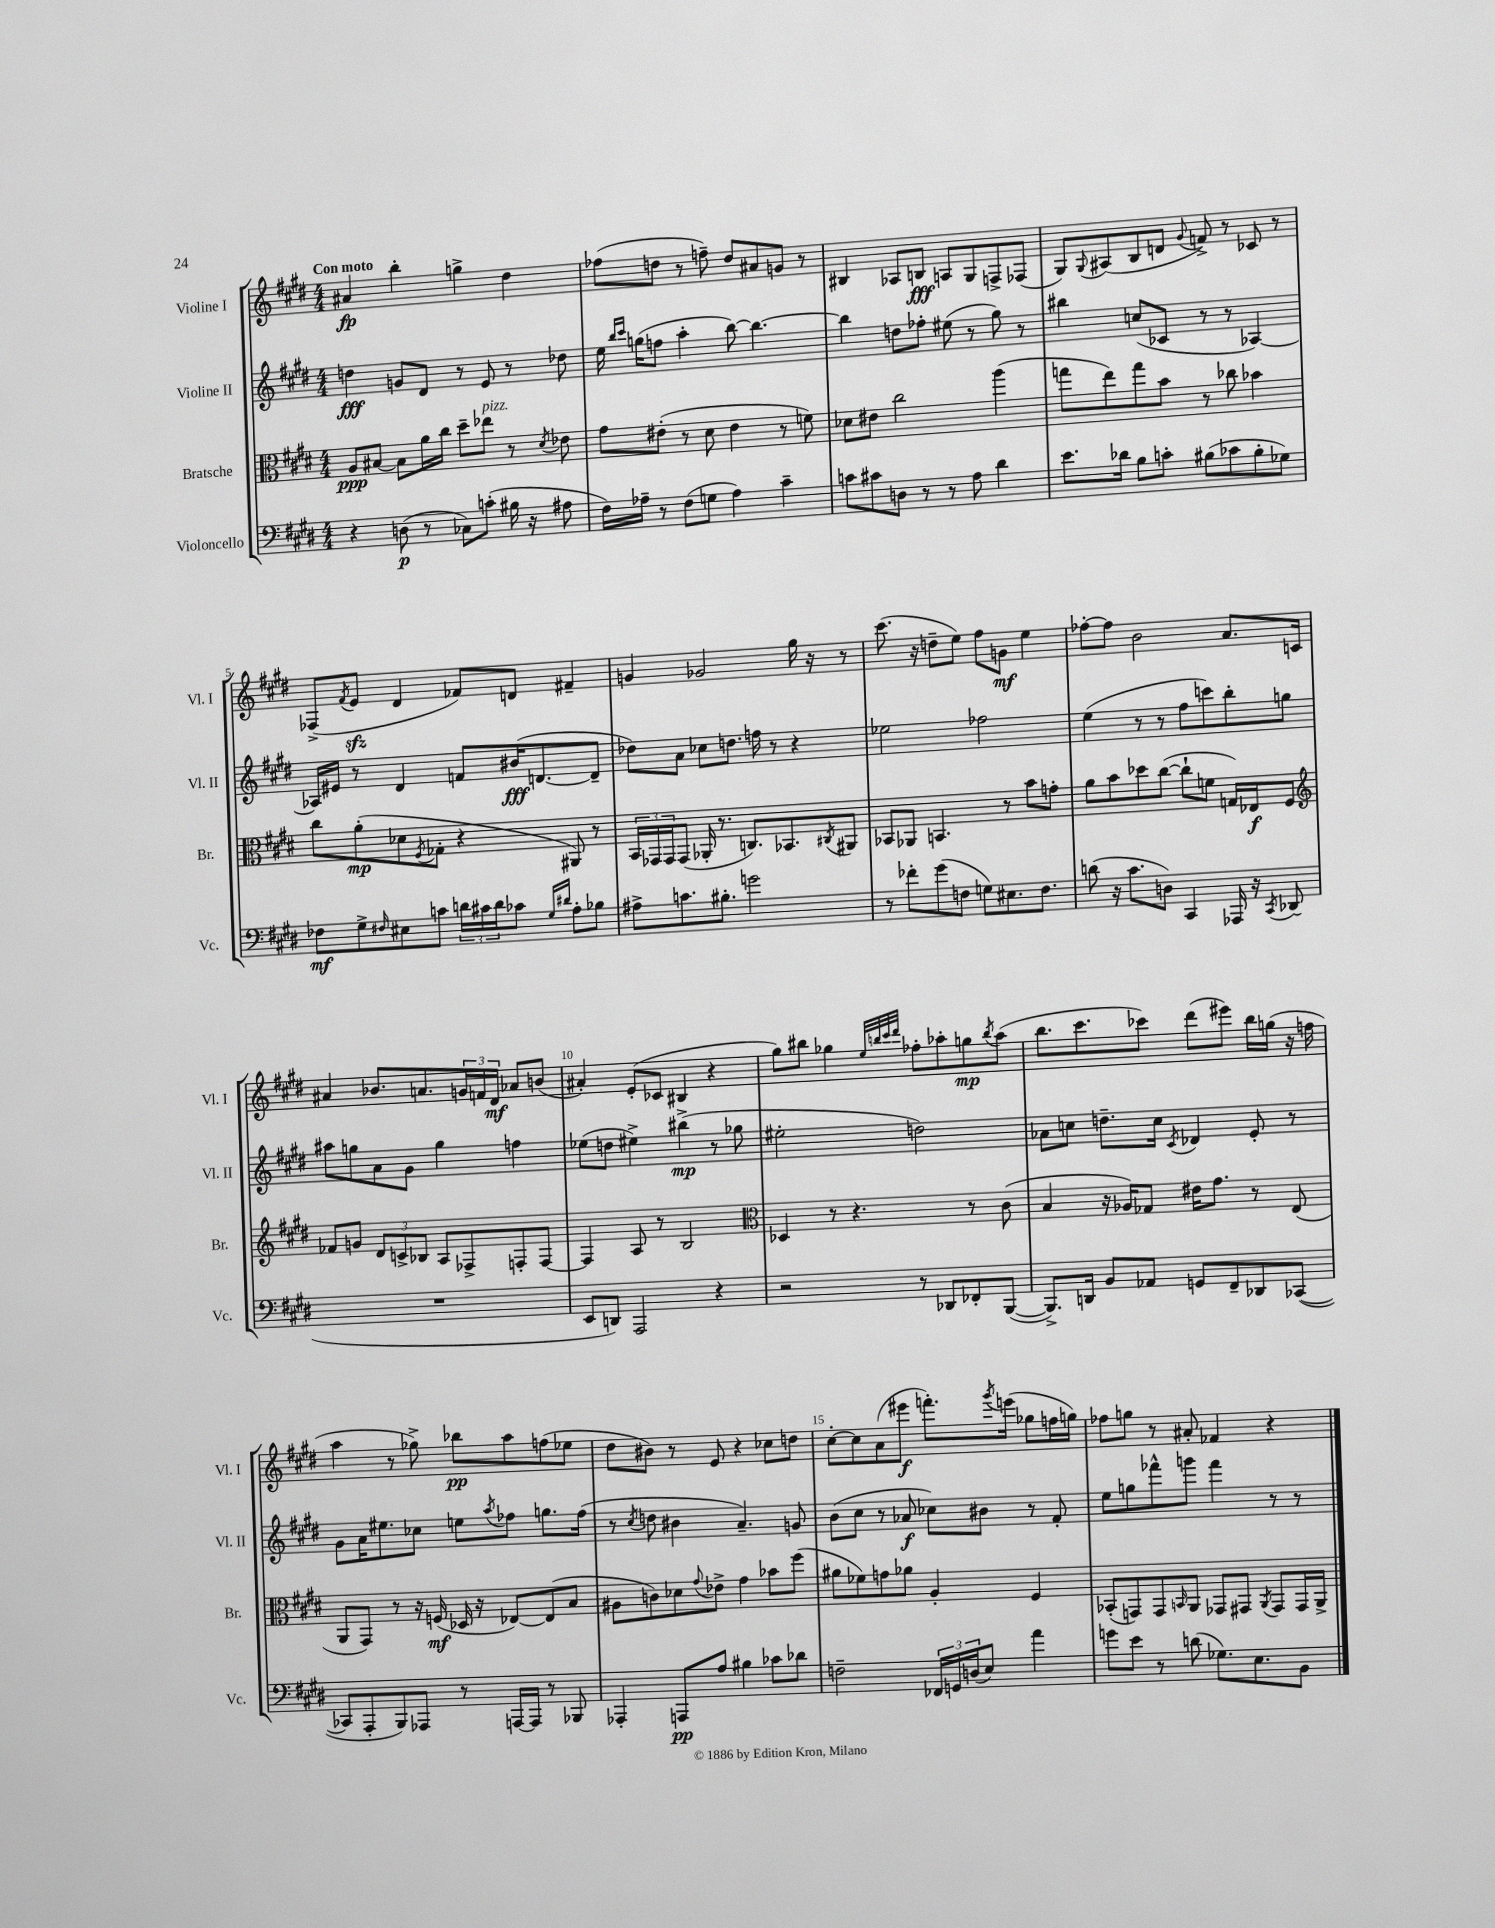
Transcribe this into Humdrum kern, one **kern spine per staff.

**kern	**kern	**kern	**kern
*staff4	*staff3	*staff2	*staff1
*clefF4	*clefC3	*clefG2	*clefG2
*k[f#c#g#d#]	*k[f#c#g#d#]	*k[f#c#g#d#]	*k[f#c#g#d#]
*M4/4	*M4/4	*M4/4	*M4/4
4r	8A	4dd	4a#
.	[8B#	.	.
(8D	8B#]	8g	4bb'
8r	16a	8d#	.
.	16cc#	.	.
8C-)	8dd#~	8r	4gg^
(8c'	8ee-	8e	.
16B#	8r	8r	4dd#
16r	.	.	.
.	8qd#	.	.
8A#	8e-	8dd-	.
=	=	=	=
16F#)	8g#	16ee	(8ff-
.	.	16qqbb	.
.	.	16qqccc#	.
16A-~	.	(16gg	.
8r	(8e#'	8ff	8dd
(8F#	8r	4aa'	8r
8G	8d#	.	8ff~)
4A-)	4e#	[8bb)	8dd
.	.	4.bb_	8a#
4c#~	8r	.	8g
.	8f)	.	8r
=	=	=	=
8c	8d-	4bb]	4B#
8c#	8e#	.	.
8D	2cc#	8dd	8A-
8r	.	8ff-'	8B
8r	.	(8ee#	8A
8A	.	8r	8G#
4d#	(4aa	8gg#)	8F^
.	.	8r	(8F-
=	=	=	=
8.e	8gg	4bb#	8G#)
.	.	.	8qqG#
.	8ee)	.	(8A#
16d-	.	.	.
8B	8gg	(8cc	8B
8c'	8b	8c-	8d
.	.	.	8qqg#
(8B#	8r	8r	8f^)
8c-	8cc-	8r	8r
8B#'	4b-	[4A-)	8c-
8G-)	.	.	8r
=	=	=	=
8F-	8cc#	16A-]	(8F-^
.	.	16e#	.
.	.	.	8qf#
8G#^	(8a'	8r	8e
16qqF#	.	.	.
8E#	8d-	4d#	4d#
.	8qF#	.	.
8c	8G-'	.	.
24d	4r	8f	8f-)
24c#	.	.	.
24d	.	.	.
8c-	.	(16b#	8d
.	.	[8.d	.
16qqG#	.	.	.
16qqd#	.	.	.
8A'	8AA#)	.	4f#~
8B-	8r	8d~]	.
=	=	=	=
8A#^	24BB	8dd-)	4g
.	24GG-	.	.
.	24GG-	.	.
8.c	(8GG-	8a	.
.	16AA-'	8cc-	2g-
8.B#'	8.r	.	.
.	.	8.dd	.
2g	8.C)	.	.
.	.	16ff	.
.	.	8r	.
.	8.BB-	.	.
.	.	4r	16gg#
.	.	.	16r
.	8qC#	.	.
.	8AA#	.	8r
=	=	=	=
8r	8BB-	2ee-	(8.ccc#
8f-'	8AA-	.	.
.	.	.	16r
(8g#	4.BB	.	8dd~
8F	.	.	8ee)
8G)	.	2ff-	8ff#
8.E#	8r	.	8g
.	8b	.	4ee
8.F	.	.	.
.	8g'	.	.
=	=	=	=
(8d	8a	(4ee	[8ff-'
16r	8b	.	8ff-]
8.c#	.	.	.
.	8dd-	8r	2b
8D)	([8cc#	8r	.
4CC#	8cc#`]	8ff#	.
.	8f	8ccc)	.
16AAA-	16G)	8bb'	8.a
16r	16E-	.	.
8qCC#	.	.	.
(8DD-	8F#	8gg	.
.	.	.	16c
=	=	=	=
*	*clefG2	*	*
1r	8f-	8aa#	4a#
.	8g	8gg	.
.	12d#	8a	8.b-
.	12c^	.	.
.	.	8g#	.
.	12B-	.	.
.	.	.	8.a
.	8A	4gg	.
.	8F-^	.	24g
.	.	.	24f
.	.	.	24d#
.	8F'	4ff	8a-
.	[8F	.	(8b
=	=	=	=
8EE	4F]	(8ee-	4a#')
8DD)	.	8dd	.
2AAA	8A	4ee#^)	(8e'
.	8r	.	8c-
.	2B	(4bb#^	4B#
4r	.	8r	4r
.	.	8gg-	.
=	=	=	=
*	*clefC3	*	*
2r	4D-	2ee#'	8gg#)
.	.	.	8bb#
.	8r	.	4gg-
.	4.r	.	.
.	.	.	32qqee
.	.	.	32qqbb
.	.	.	32qqccc#
.	.	.	32qqddd#
8r	.	2dd)	8ff-'
8DD-	.	.	8aa-'
8FF-'	8r	.	8gg
.	.	.	8qbb
([8BBB	(8c#	.	(8aa-
=	=	=	=
8.BBB^])	4B	8a-	8.bb
.	.	8cc	.
16DD	.	.	8.ccc#
8BB	16r	8.dd~	.
.	16A-)	.	.
8AA-	8G-	.	8ccc-)
.	.	16cc	.
.	.	8qc#	.
8GG	16e#	4d-	(8ddd#
.	8.g#	.	.
8FF#~	.	.	8eee#)
8DD-	8r	8e'	16bb
.	.	.	(16gg
([8CC-	(8E	8r	16r
.	.	.	16ff
=	=	=	=
8CC-]	8AA	8g#	4aa
8AAA'	8GG#)	16a	.
.	.	8.ee#	.
8BBB)	8r	.	8r
8AAA-	16r	8cc-	8gg-^)
.	(16F	.	.
8r	16D-	8ee	8bb-
.	16r	.	.
.	.	8qaa	.
[16AAA	[8E-)	8ff-	8aa
16AAA]	.	.	.
8r	(8E-]	8.gg	(8ff
8BBB-	8B	.	8ee-
.	.	(16ff-	.
=	=	=	=
4AAA-'	8A#	8r	8dd#
.	.	8qcc#	.
.	8c)	8dd	8b#)
8AAA	8d-	4b#	8r
.	8qqg#	.	.
8A	8e-^	.	8e
4B#	4g#	4.a~)	4r
8c-	8b-	.	8cc-
8d-	(8ff#	8g	8dd
=	=	=	=
2F~	8a#	(8b	[8cc#'
.	8f-)	8cc#	8cc#]
.	8g	8r	(8a
.	8a-	8a-	8eee#
24FF-	4A'	8cc-)	8.fff')
24GG	.	.	.
(24D	.	.	.
8E)	.	8b#	.
.	.	.	8qggg#
.	.	.	(16eee
4a	4F#	8r	8gg-
.	.	8f#'	16ff
.	.	.	16gg)
=	=	=	=
8g	(8BB-'	8ee	8ff-
8e	8GG)	8gg	8gg
8r	8GG	8fff-^^	8r
.	16qqBB	.	.
(8d	8AA	8ggg	8a#'
8.G-)	8GG-	4fff-	4f-
.	8GG#	.	.
8.E	.	.	.
.	8qAA	.	.
.	8GG#	8r	4r
8BB	16GG#	8r	.
.	16AA^	.	.
==	==	==	==
*-	*-	*-	*-
